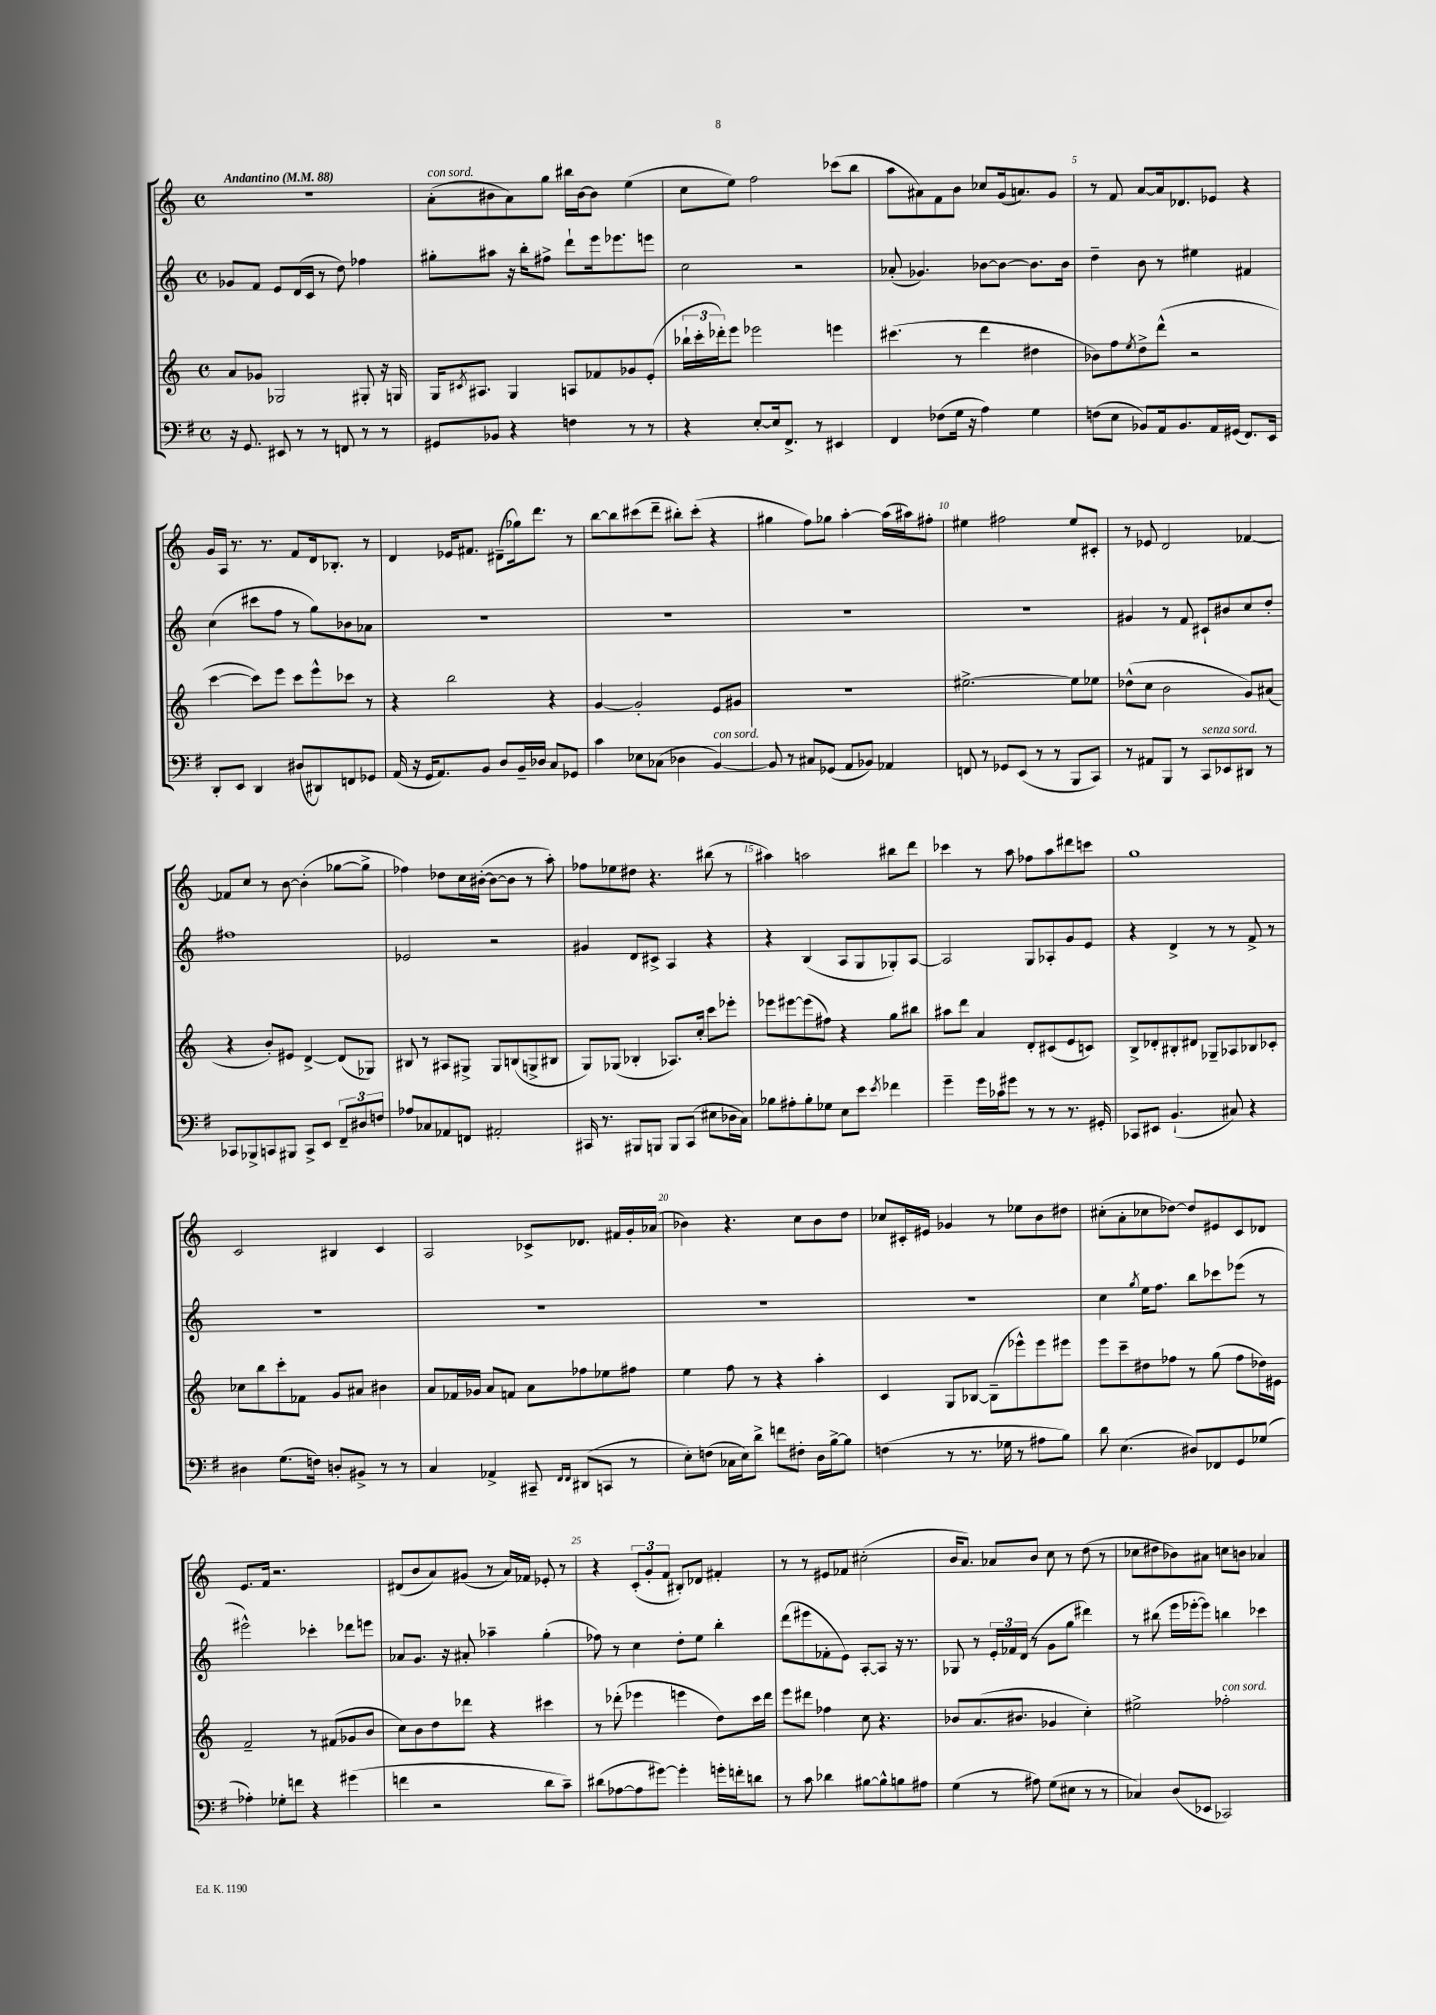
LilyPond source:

<<
\new StaffGroup <<
\new Staff = "s0" {
    \clef treble \key c \major \defaultTimeSignature \time 4/4 \tempo "Andantino" 4 = 88
    R1 |
    a'8-.^\markup { \italic "con sord." }( bis'8 a'8) g''8 bis''16 bis'16~ bis'8 e''4( |
    c''8 e''8) f''2 ces'''8( b''8 |
    a''8 ais'8) f'8 b'8 ces''8 g'16( a'8.) g'8 |
    r8 f'8 a'8~ a'16 des'8. ees'8 r4 |
    g'16 a16 r8. r8. f'8 d'16 bes8.-. r8 |
    d'4 ees'16 fis'8. dis'8--( ges''16) d'''8. r8 |
    b''8~ b''8 cis'''8( d'''8-- bis''8-.) cis'''8-.( r4 |
    gis''4 f''8) ges''8 a''4~-. a''16( ais''16) fis''8-. |
    eis''4 fis''2 eis''8 cis'8-. |
    r8 ees'8 d'2 fes'4~ |
    fes'8 c''8 r8 b'8~ b'4-.( ges''8~ ges''8-> |
    fes''4) des''8 c''16 bis'16~-.( bis'8~ bis'8 r8 a''8-.) |
    fes''8 ees''8 dis''8 r4. bis''8( r8 |
    ais''4) a''2 bis''8 d'''8 |
    ces'''4 r8 a''8 fes''8 a''8 dis'''8 c'''8 |
    g''1 |
    c'2 bis4 c'4 |
    a2 ces'8-> des'8. fis'16 g'16-. aes'16( |
    bes'4) r4. c''8 bes'8 d''8 |
    ces''8 cis'16-. eis'16 ges'4 r8 ees''8 b'8 dis''8 |
    cis''8-.( a'8-. ces''8 des''8~) des''8 eis'8 c'8 des'8 |
    e'8. f'16 r2. |
    dis'8( b'8 a'8) gis'8( r8 a'16) fes'16 ees'8-. r8 |
    r4 \tuplet 3/2 { c'8-.( g'8-. f'8 } bis8-.) des'8 fis'4-. |
    r8 r8 eis'8 fes'8 cis''2-.( |
    b'16 a'8.) aes'8 b'8 c''8 r8 d''8( r8 |
    ces''8 dis''8 bes'8) ais'8 c''8 b'8 aes'4 \bar "|." |
}
\new Staff = "s1" {
    \clef treble \key c \major \defaultTimeSignature \time 4/4
    ges'8 f'8 e'8 d'16( c'16 r8 d''8) fes''4 |
    gis''8-. ais''8 r16 b''16-. fis''8-> d'''8-! e'''16 ees'''8. e'''8 |
    c''2 r2 |
    aes'8-.( ges'4.) bes'8~ bes'8~ bes'8. bes'16 |
    d''4-- b'8 r8 eis''4 fis'4 |
    c''4( cis'''8 f''8 r8 g''8) bes'8 aes'8 |
    R1 |
    R1 |
    R1 |
    R1 |
    gis'4 r8 f'8 cis'8-! bis'8 c''8 d''8-. |
    fis''1 |
    ees'2 r2 |
    gis'4 d'8 cis'8-> a4 r4 |
    r4 b4( a8 g8 ges8-.) a8~ |
    a2 g8 aes8-. g'8 e'8 |
    r4 d'4-> r8 r8 f'8-> r8 |
    R1 |
    R1 |
    R1 |
    R1 |
    c''4 \acciaccatura { g''8 } e''16 f''8. b''8 ces'''8 ees'''8( r8 |
    eis'''2-^) ces'''4-. des'''8 e'''8 |
    aes'8 g'8. r16 ais'8-. aes''4-- g''4-.( |
    fes''8) r8 c''4 d''8-. e''8 b''4-. |
    d'''8( eis'''8 fes'8-. e'8) a8~-. a8 r16 r8. |
    ges8 r8 \tuplet 3/2 { e'16-. fes'16 d'16( } r8 g'8 g''8 dis'''4) |
    r8 bis''8( e'''16 ees'''16~-. ees'''8) b''4 ces'''4 \bar "|." |
}
\new Staff = "s2" {
    \clef treble \key c \major \defaultTimeSignature \time 4/4
    a'8 ges'8 ges2 gis8-. r16 g16 |
    g16 \acciaccatura { cis'8 } ais8. g4 a8 fes'8 ges'8 e'8-.( |
    \tuplet 3/2 { bes''16-! c'''16-. des'''16-.) } e'''8 ees'''2 e'''4 |
    cis'''4.( r8 d'''4 dis''4 |
    bes'8) f''8 \acciaccatura { e''8 } d''8-> d'''8-^( r2 |
    c'''4~ c'''8) e'''8 c'''8 e'''8-^ ces'''8 r8 |
    r4 b''2 r4 |
    g'4~ g'2-. e'8 gis'8 |
    R1 |
    eis''2.~-> eis''8 ees''8 |
    des''8-^( c''8 b'2 g'8) ais'8( |
    r4 b'8-.) eis'8 d'4~-> d'8( ges8) |
    bis8 r8 ais8 gis8-> gis8 b8( g8-> bis8 |
    g8) ges8( bes4-. aes8.) c''16-. c'''8 ees'''8-. |
    ees'''8 eis'''8~ eis'''8( fis''8) r4 g''8 bis''8 |
    ais''8 d'''8 a'4 d'8-. cis'8( e'8 c'8) |
    b8-> des'8-. bis8-. dis'8 ges8-- aes8 bes8 ces'8-. |
    ces''8 b''8 c'''8-. fes'8 g'8 ais'8 bis'4 |
    a'8 fes'16 ges'16 a'8 f'8 a'8 fes''8 ees''8 fis''8 |
    e''4 f''8 r8 r4 a''4-. |
    c'4 g8 bes8~ bes8--( ees'''8-^) ees'''8 eis'''8 |
    e'''8 c'''8-- dis''8 fes''8 r8 g''8( fes''8 des''16) eis'16 |
    f'2-- r8 fis'8( ges'8 b'8 |
    c''8) b'8 d''8 des'''8 r4 cis'''4 |
    r8 des'''8-.( ees'''4 e'''4 d''8) c'''16 des'''16 |
    e'''8 dis'''8 fes''4 c''8 r4. |
    bes'8 a'8.( bis'8. ges'4 c''4-.) |
    eis''2-> fes''2-.^\markup { \italic "con sord." } \bar "|." |
}
\new Staff = "s3" {
    \clef bass \key g \major \defaultTimeSignature \time 4/4
    r16 g,8. eis,8 r8 r8 f,8 r8 r8 |
    gis,8 bes,8 r4 f4 r8 r8 |
    r4 e8~-. e16 fis,8.-> r8 eis,4 |
    fis,4 fes8( g16 r16 a4) g4 |
    f8( e8 bes,8) a,16 bes,8. a,16 gis,16( fis,8.) e,16 |
    d,8-. e,8 d,4 dis8( dis,8) f,8 ges,8 |
    a,16( r16 g,16 a,8.) b,8 d8 b,16-- des16 c8 ges,8 |
    c'4 ees8 ces8( des4 b,4~^\markup { \italic "con sord." }) |
    b,8 r8 cis8 ges,8( a,8 bes,8) aes,4 |
    f,8 r8 ges,8 e,8( r8 r8 b,,8 c,8) |
    r8 ais,8 b,,8 r8 c,8^\markup { \italic "senza sord." } ees,8 dis,8 r8 |
    ces,8 bes,,8-> c,8 bis,,8 c,8-> e,8 \tuplet 3/2 { fis,8-- dis8 f8 } |
    aes8 ces8 aes,8 f,8 ais,2-. |
    cis,16 r8. bis,,8 b,,8 b,,8 cis,8( eis8 des16 c16) |
    bes8 ais8-. bes8-. ges8 e8 e'8 \acciaccatura { e'8 } fes'4 |
    g'4-- g'16 ces'16 gis'8 r8 r8 r8. gis,16-. |
    ces,8 eis,8 b,4.-!( cis8) r4 |
    dis4 g8.( f16) d8-. bis,8-> r8 r8 |
    c4 aes,4-> cis,8-- \grace { fis,16 fis,16 } dis,8( c,8 r8 |
    e8-.) f8( ces16 e16) d'8-> f'8 fis8-. d16 b16~-> b8 |
    f4( r8 r8. ges16 r8 ais8 b8) |
    d'8 e4.( dis8) fes,8 g,8 ges8( |
    aes4-.) ges8-. f'8 r4 gis'4( |
    f'4 r2 d'8 c'8--) |
    dis'8( aes8~ aes8 gis'8~) gis'4-. g'16-. f'16-. d'8 |
    r8 c'8 des'4 bis8~ bis8-^ b8 ais8 |
    g4( r8 ais8) g8( eis8 r8 r8 |
    ces4) d8( ees,8 ces,2) \bar "|." |
}
>>
>>
\layout { \context { \Score \override BarNumber.break-visibility = ##(#f #t #t) barNumberVisibility = #(every-nth-bar-number-visible 5) } }
